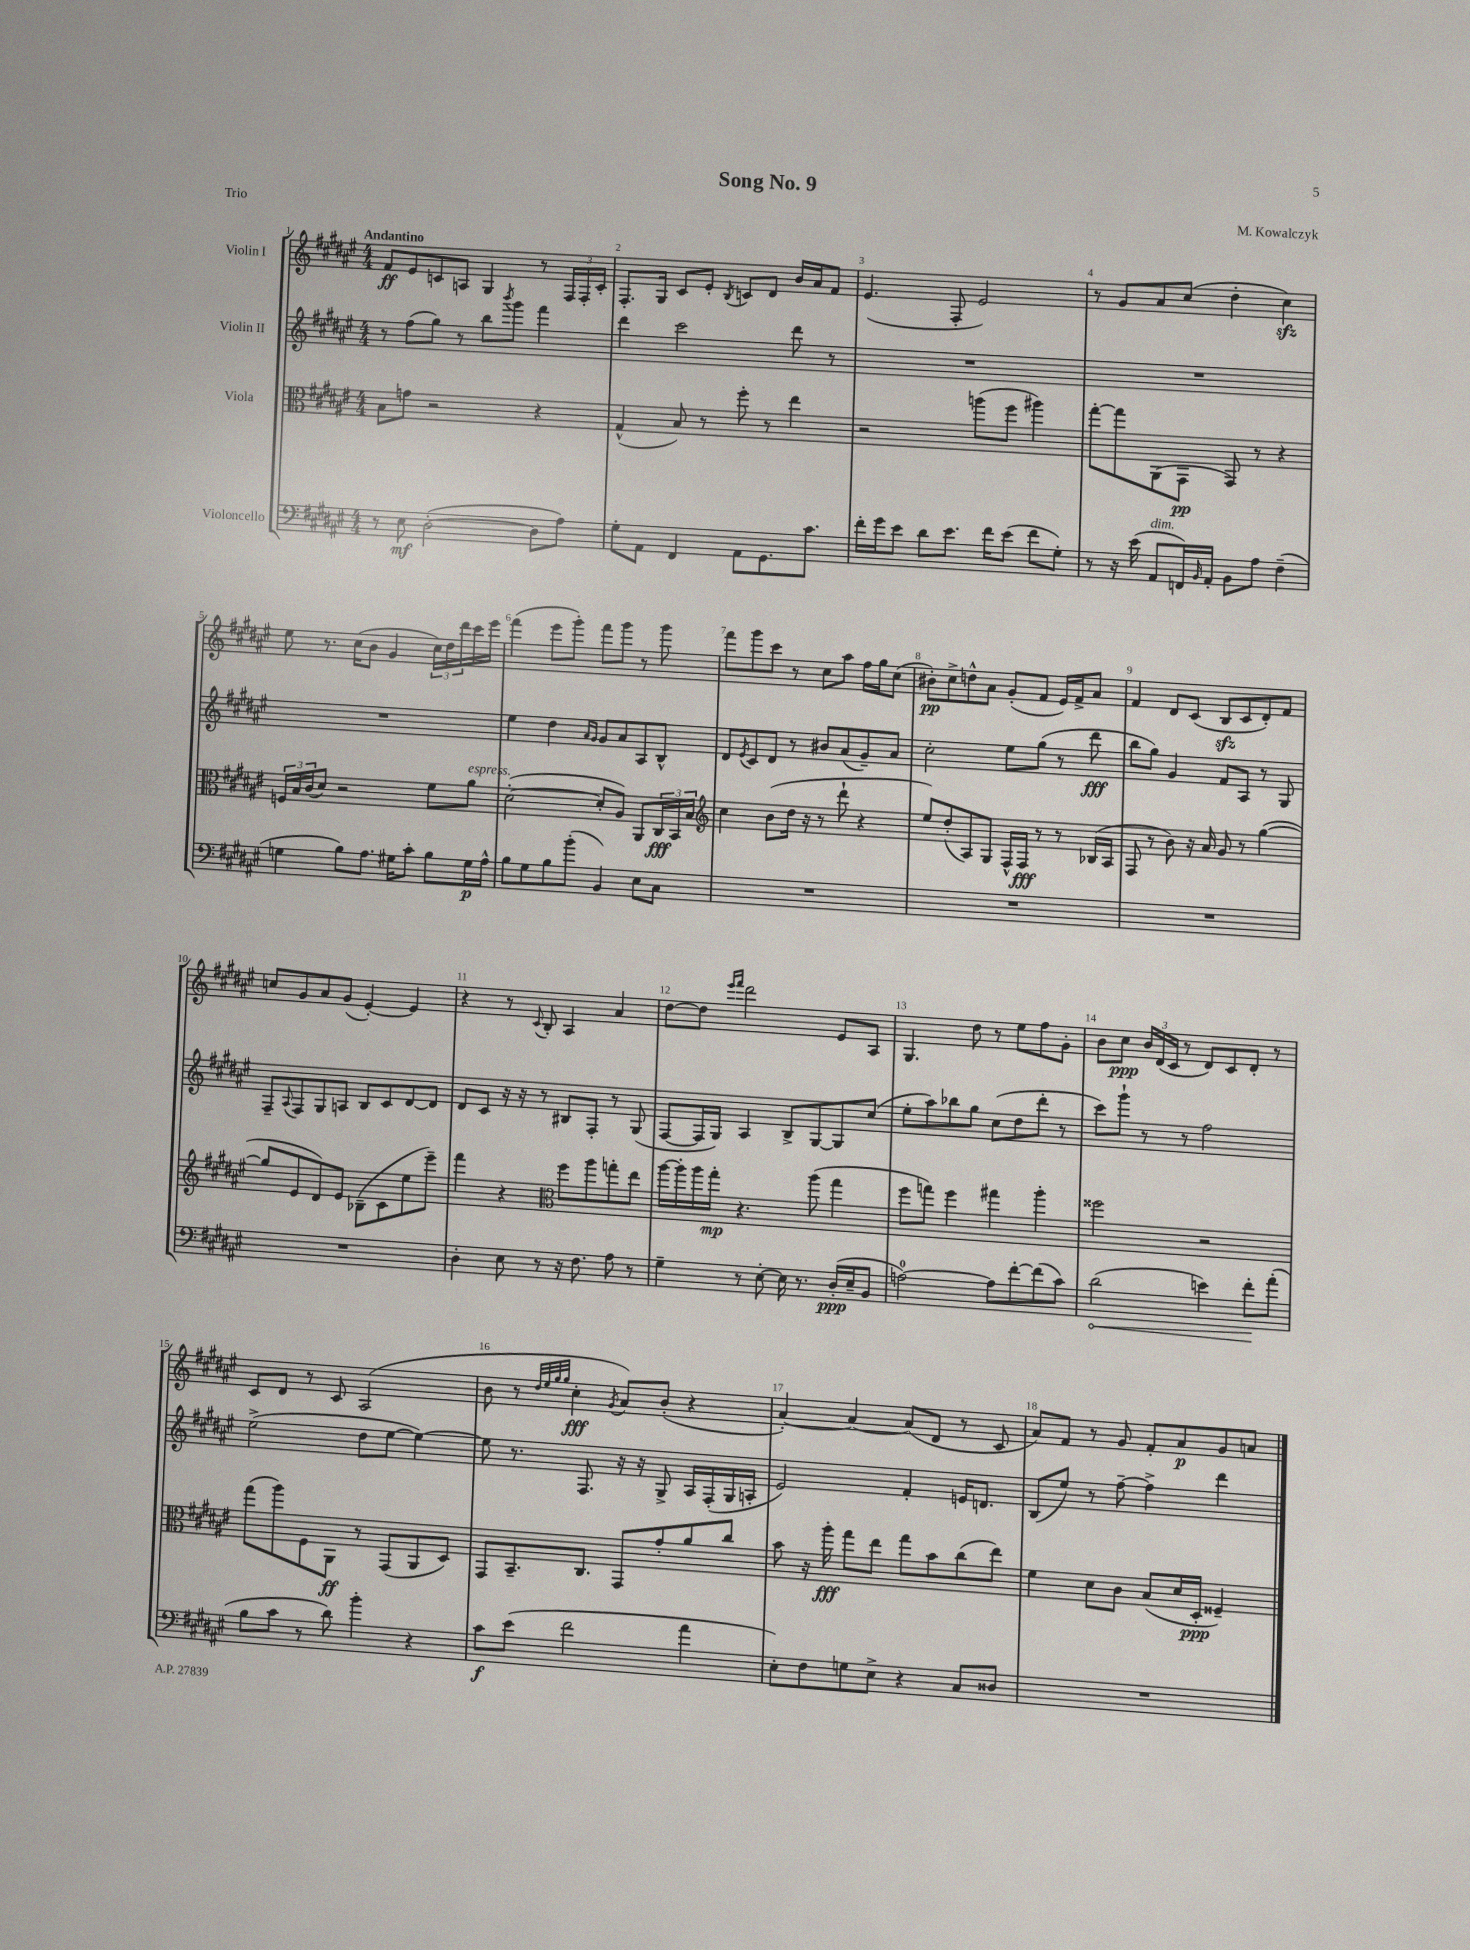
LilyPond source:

\header { title = "Song No. 9" composer = "M. Kowalczyk" piece = "Trio" }
<<
\new StaffGroup <<
\new Staff = "s0" \with { instrumentName = "Violin I" } {
    \clef treble \key fis \major \numericTimeSignature \time 4/4 \tempo "Andantino"
    fis'8\ff eis'8 c'8 a8 gis4 r8 \tuplet 3/2 { fis16 fis16-. c'16-. } |
    fis8.-. gis16 cis'8 eis'8-. \acciaccatura { b8 } c'8 dis'8 b'16 ais'16 fis'8 |
    eis'4.( fis8-. eis'2) |
    r8 gis'8 ais'8 cis''8( dis''4-. cis''4\sfz) |
    eis''8 r8. cis''16( b'8 gis'4 \tuplet 3/2 { cis''16) dis''16 dis'''16 } cis'''16 eis'''16 |
    fis'''4( eis'''8 gis'''8-.) fis'''8 gis'''8 r8 gis'''8 |
    fis'''8 gis'''8 cis'''8 r8 cis''8 ais''8 fis''16 gis''16 cis''8( |
    bis'8-.\pp) cis''8-> d''8-^ ais'8 gis'8-.( fis'8 eis'16) fis'16-> ais'8 |
    fis'4 dis'8 cis'8( b8\sfz cis'8 dis'8-.) fis'8 |
    c''8 gis'8 ais'8 gis'8( eis'4~-.) eis'4 |
    r4 r8 \appoggiatura { cis'8 } b8-. ais4 ais'4 |
    dis''8~ dis''8 \grace { eis'''16 fis'''16 } dis'''2 eis'8 ais8 |
    gis4. dis''8 r8 eis''8 fis''8 gis'8-. |
    b'8 cis''8\ppp \tuplet 3/2 { b'16 dis'16( cis'16 } r8 dis'8) cis'8 dis'8-. r8 |
    cis'8 dis'8 r8 cis'8 ais2( |
    b'8 r8 \grace { dis''32 eis''32 gis''32 gis''32 } cis''4-.\fff \acciaccatura { gis'8 } ais'8) b'8-.( r4 |
    ais'4~-.) ais'4~ ais'8( dis'8 r8 cis'8 |
    ais'8) fis'8 r8 gis'8 fis'8-. ais'8\p gis'8 a'8 \bar "|." |
}
\new Staff = "s1" \with { instrumentName = "Violin II" } {
    \clef treble \key fis \major \numericTimeSignature \time 4/4
    r8 fis''8( gis''8) r8 b''8 \acciaccatura { b'''8 } gis'''8 fis'''4 |
    dis'''4 cis'''2 dis'''8 r8 |
    R1 |
    R1 |
    R1 |
    eis''4 dis''4 \grace { ais'16 gis'16 } gis'8 ais'8 ais8 b8-^ |
    dis'8 \acciaccatura { eis'8 } cis'8 dis'8 r8 bis'8 ais'8( gis'8--) ais'8 |
    cis''2-. eis''8 gis''8( r8 dis'''8\fff |
    b''8 gis''8) gis'4 fis'8 ais8 r8 gis8 |
    fis8-- \appoggiatura { ais8 } fis8 gis8 a8 b8 cis'8 dis'8~ dis'8 |
    dis'8 cis'8 r16 r16 r8 bis8 fis8-. r8 gis8( |
    fis8~ fis16 gis16) ais4 b8-> gis8~ gis8 cis''8( |
    eis''8-. ais''8) bes''8 gis''8 cis''8( dis''8 dis'''8-. r8 |
    cis'''8) gis'''8-! r8 r8 fis''2 |
    eis''2->( dis''8 eis''8~ eis''4~) |
    eis''8 r8. fis8. r16 r16 gis8-> ais16 fis16-.( gis16 a16-. |
    eis'2) fis'4-. e'16 d'8. |
    b8( eis''8) r8 fis''8~-- fis''4-> dis'''4 \bar "|." |
}
\new Staff = "s2" \with { instrumentName = "Viola" } {
    \clef alto \key fis \major \numericTimeSignature \time 4/4
    b8 g'8 r2 r4 |
    gis4-^( b8) r8 fis''8-. r8 eis''4 |
    r2 a''8( fis''8 ais''4) |
    gis''8~-. gis''8 ais,8( gis,8\pp gis,8) r8 r4 |
    \tuplet 3/2 { f16 b16 cis'16( } dis'8) r2 fis'8 ais'8^\markup { \italic "espress." } |
    dis'2~-.( dis'8-. ais8) ais,8 \tuplet 3/2 { cis16\fff b,16 b16 } |
    \clef treble cis''4 b'8( dis''16 r16 r8 dis'''8-! r4 |
    eis''8) dis''8-.( ais8) gis8 fis16-^ fis16\fff r8 r8 bes16( ais16 |
    fis8 r8 b'8) r16 ais'16 gis'8 r8 gis''4~( |
    gis''8 eis'8 dis'8) eis'8 bes8--( cis'8 eis''8 eis'''8--) |
    fis'''4 r4 \clef alto fis''8 ais''8 g''8-. eis''8 |
    ais''16~ ais''16-. ais''16 gis''16-.\mp r4. ais''8( gis''4 |
    fis''8 g''8) fis''4 gis''4 ais''4-. |
    fisis''2 r2 |
    gis''8( ais''8) fis8 ais,8\ff r8 gis,8( ais,8 dis8) |
    gis,8 b,8.-- cis8. gis,8 gis'8-. ais'8 cis''8 |
    b'8 r16 ais''16-.\fff gis''8 eis''8 gis''8 b'8 cis''8( eis''8) |
    fis'4 dis'8 cis'8 b8( dis'16 dis16-.\ppp fisis4--) \bar "|." |
}
\new Staff = "s3" \with { instrumentName = "Violoncello" } {
    \clef bass \key fis \major \numericTimeSignature \time 4/4
    r8 eis8\mf dis2~-.( dis8 ais8) |
    gis8-. ais,8 fis,4 ais,8 gis,8. cis'8. |
    fis'16-. gis'16 eis'8 dis'8 eis'8. fis'16 eis'8( fis'8 gis8-.) |
    r8 r16 eis'16( ais,8^\markup { \italic "dim." } f,16) \grace { b,16 } ais,16-. b,8 ais8 fis4--( |
    g4 b8) ais8. gis16 cis'8-. b8 gis16\p ais16-^ |
    b8 gis8 b8 b'8-.( b,4) eis8 cis8 |
    R1 |
    R1 |
    R1 |
    R1 |
    dis4-. eis8 r8 r16 fis8. ais8 r8 |
    gis4-- r8 eis8~-. eis16 r8. dis16-.\ppp( eis16-- b,8 |
    a2-0~) a8 fis'8~-. fis'8( cis'8) |
    \once \override Hairpin.circled-tip = ##t dis'2\<( e'4) fis'8-.\! ais'8-.( |
    b8 cis'8 r8 dis'8) b'4-. r4 |
    cis'8\f eis'8( fis'2 ais'4 |
    eis8-.) fis8 g8 eis8-> r4 cis8 disis8 |
    R1 \bar "|." |
}
>>
>>
\layout { \context { \Score \override BarNumber.break-visibility = ##(#f #t #t) barNumberVisibility = #all-bar-numbers-visible } }
